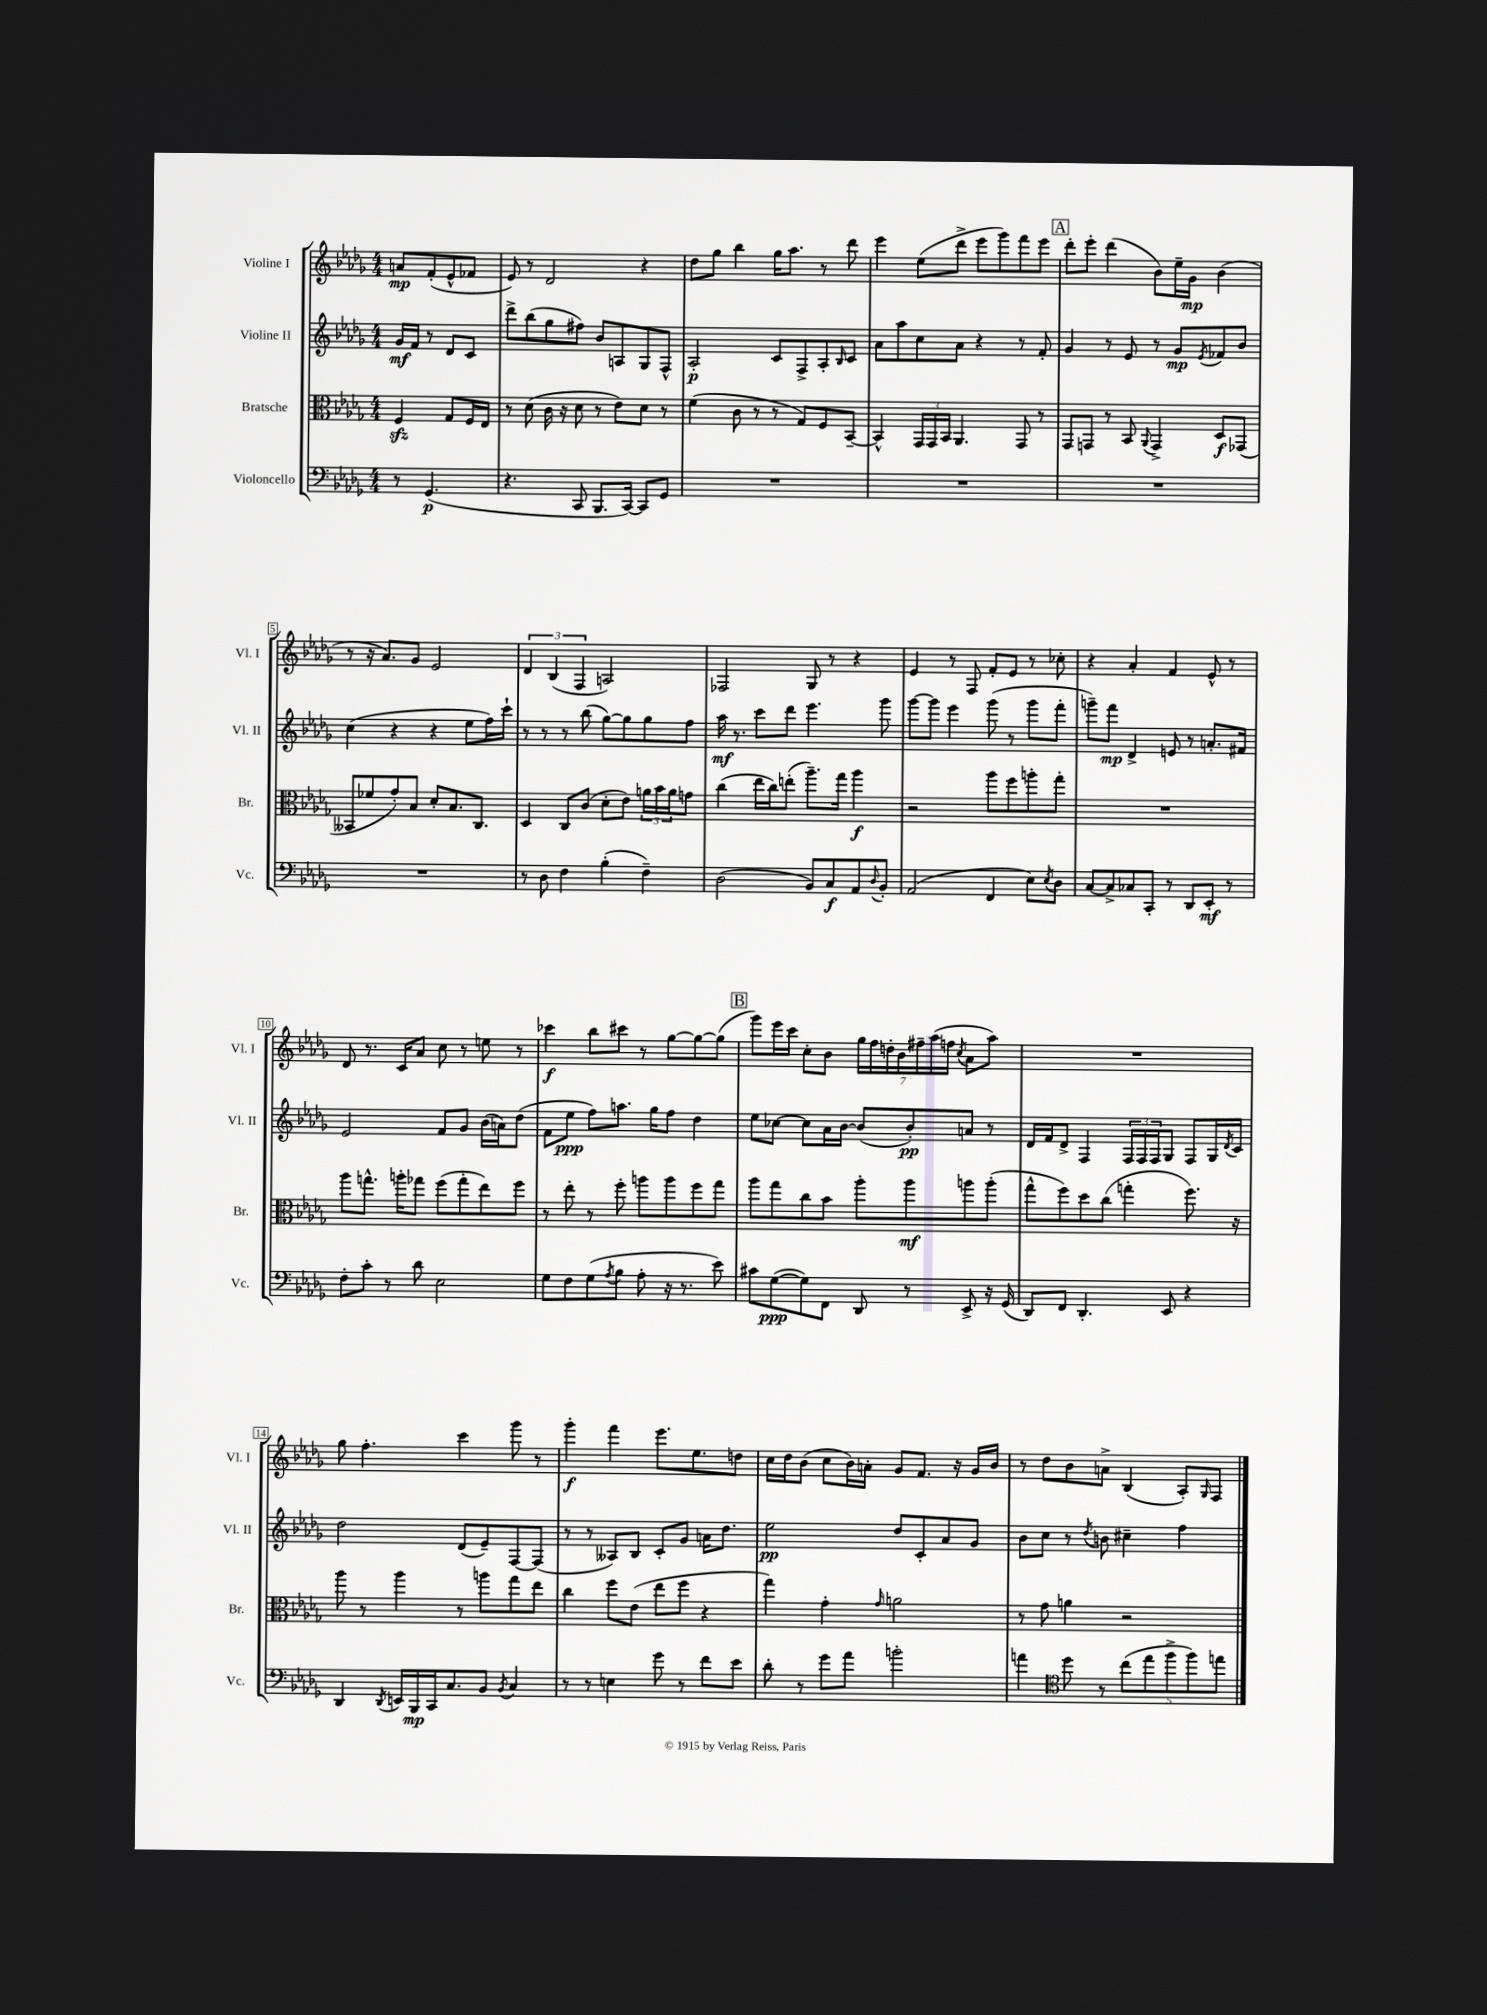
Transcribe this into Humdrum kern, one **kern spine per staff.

**kern	**kern	**kern	**kern
*staff4	*staff3	*staff2	*staff1
*clefF4	*clefC3	*clefG2	*clefG2
*k[b-e-a-d-g-]	*k[b-e-a-d-g-]	*k[b-e-a-d-g-]	*k[b-e-a-d-g-]
*M4/4	*M4/4	*M4/4	*M4/4
8r	4F/	16g-/LL	8a/L
.	.	16f/JJ	.
(4.GG-/	.	8r	(8f'/
.	8G-/L	8d-/L	8e-^^/
.	16F/L	8c/J	8f-/J
.	16E-/JJ	.	.
=	=	=	=
4.r	8r	8ddd-^\L	8e-/)
.	(8d-\	(8bb-\	8r
.	16c\	8gg-\	2d-/
.	16r	.	.
8CC/	8d-\	8ff#\J)	.
8.BBB-/L	8r	8b-/L	.
.	8e-\L)	8A/	.
[16CC/Jk)	.	.	.
8CC/]L	8d-\J	8G-/	4r
8GG-/J	8r	8F^^/J	.
=	=	=	=
1r	(4f\	2A-'/	8dd-\L
.	.	.	8gg-\J
.	8c\	.	4bb-\
.	8r	.	.
.	8r	8c/L	16gg-\LK
.	.	.	8.aa-\J
.	8G-/L)	8F^/	.
.	8F/	8A-'/	8r
.	.	16qqB-/	.
.	[8BB-~/J	8c/J	8ddd-\
=	=	=	=
1r	4BB-^^/]	8a-\L	4eee-\
.	.	8aa-\	.
.	24GG-/LL	8cc\	(8ee-\L
.	24GG-/	.	.
.	24BB-/JJ	.	.
.	4.AA-/	8a-\J	8ddd-^\J
.	.	4r	8eee-\L
.	.	.	8ggg-\)
.	8GG-/	8r	8fff\
.	8r	8f'/	8eee-\J
=	=	=	=
1r	8GG-/L	4g-/	8ddd-'\L
.	8GG/J	.	8eee-'\J
.	8r	8r	(4ddd-\
.	8BB-/	8e-/	.
.	8qqAA-/	.	.
.	4GG^/	8r	8b-\L)
.	.	8g-/L	16ee-~\L
.	.	.	16g-\JJ
.	.	8qe-/	.
.	8D-/L	8f-/	(4b-\
.	(8GG-/J	8b-/J	.
=	=	=	=
1r	8BB--/L	(4cc\	8r
.	8f-/	.	16r
.	.	.	8.a-/L)
.	8g-'/)	4r	.
.	8B-/J	.	8g-/J
.	8d-'/L	4r	2e-/
.	8.B-/	.	.
.	.	8ee-\L	.
.	8.C/J	.	.
.	.	16ff\L)	.
.	.	16ccc`\JJ	.
=	=	=	=
8r	4D-/	8r	6d-/
8D-\	.	8r	.
.	.	.	(6B-/
4F\	8C/L	8r	.
.	.	.	6F/
.	(8c/J	(8bb-\	.
(4B-'\	8d-'\L	[8gg-\L)	2A/)
.	8e-\J)	8gg-\]	.
4F~\)	24a\LL	8gg-\	.
.	24b-\	.	.
.	24a\J	.	.
.	8g\J	8ff\J	.
=	=	=	=
(2D-\	(4cc\	16aa-\	2F-/
.	.	8.r	.
.	16ee-\LL	8ccc\L	.
.	16cc\J)	.	.
.	(8ee'\J	8ddd-\J	.
8BB-/L)	8.aa-~\L)	4.eee-\	8G-/
8C/	.	.	8r
.	16gg-\Jk	.	.
8AA-/	4aa-\	.	4r
8qqD-/	.	.	.
8BB-'/J	.	8ggg-\	.
=	=	=	=
(2AA-/	2r	[8ggg-\L	4e-/
.	.	8ggg-\]J	.
.	.	4eee-\	8r
.	.	.	8F/
4FF/	8aa-\L	(8ggg-\	8f'/L
.	8ff\	8r	8e-/J
8E-\L)	8aa'\	8ggg-\L	8r
8qE-/	.	.	.
8D-\J	8gg-'\J	8fff'\J	8cc-'\
=	=	=	=
[8C/L	1r	8ggg~\L)	4r
8C^/]	.	8fff\J	.
8C-/	.	4d-^/	4a-'/
8CC'/J	.	.	.
8r	.	8e/	4f/
8DD-/L	.	8r	.
8EE-'/J	.	8.a'/L	8e-^^/
8r	.	.	8r
.	.	16f#/Jk	.
=	=	=	=
8F'\L	8aa-\L	2e-/	8d-/
8c'\J	8.gg^^\J	.	8.r
8r	.	.	.
.	16aa'\LK	.	16c/LK
8d-\	8gg-\J	.	8a-/J
2E-\	(8ff\L	8f/L	8cc\
.	8gg-'\	8g-/J	8r
.	8ee-\)	(16b-\LL	8ee\
.	.	16a\J)	.
.	8ff\J	(8dd-\J	8r
=	=	=	=
8G-\L	8r	8f\L	4ccc-\
8F\	8ee-'\	8ee-\J	.
(8G-\	8r	8ff\L)	8bb-\L
8qA-/	.	.	.
8B-\J	8ff'\	8.aa\J	8ccc#\J
8A-'\	8aa\L	.	8r
.	.	16gg-\LK	.
16r	8aa\	8ff\J	[8gg-\L
8.r	.	.	.
.	8ff\	4dd-\	8gg-\_
8e-\)	8gg-\J	.	(8gg-\]J
=	=	=	=
8c#\L	8aa-\L	8ee-\L	8ggg-\L)
([8G-\	8gg-\	[8cc-\J	16eee-\L
.	.	.	16ccc\JJ
8G-\])	8cc\	8cc-\]L	8cc'\L
8FF\J	8b-\J	16a-\L	8b-\J
.	.	[16b-\JJ	.
8DD-/	8aa-'\L	(8b-/]L	28gg-\LL
.	.	.	28ff\
.	.	.	28dd'\
.	.	.	28b-\
8r	8aa-\	8b-'/)	.
.	.	.	28ff#~\
.	.	.	(28aa-\
.	.	.	28ff\JJ
.	.	.	8qcc/
8EE-^/	8aa\	8a/J	8a-\L
16r	(8aa'\J	8r	8aa-\J)
(16GG-/	.	.	.
=	=	=	=
8DD-/L)	8gg-^^\L	16d-/LL	1r
.	.	16f/J	.
8FF/J	8ff\)	8d-^/J	.
4.DD-'/	8dd-\	4F/	.
.	(8cc\J	.	.
.	4gg'\	24F/LL	.
.	.	24F/	.
.	.	24F/J	.
8EE-/	.	8G-/J	.
4r	8.ff\)	8F/L	.
.	.	16G-/L	.
.	.	8qd-/	.
.	16r	16c/JJ	.
=	=	=	=
4DD-/	8aa-\	2dd-\	8gg-\
.	8r	.	4.ff'\
8qDD-/	.	.	.
16EE/LL	4aa-\	.	.
16BBB-/	.	.	.
16CC/J	.	.	.
8.C/	.	.	.
.	8r	(8d-/L	4ccc\
8BB-/J	8aa\L	8e-~/)	.
8qBB-/	.	.	.
4C/	8gg-\	[8F/	8ggg-\
.	8ee-\J	(8F/]J	8r
=	=	=	=
8r	4cc\	8r	4ggg-'\
8r	.	8r	.
4E\	8ff\L	8A--/L)	4fff\
.	(8e-\J	8B-/J	.
8g-\	8ee-\L	8c'/L	8.eee-\L
8r	8ff\J	8g-/J	.
.	.	.	8.ee-\
8f\L	4r	16a\LK	.
.	.	8.dd-\J	.
8e-\J	.	.	8dd\J
=	=	=	=
8d-'\	4gg-\)	2ee-\	16cc\LL
.	.	.	16dd-\J
8r	.	.	(8b-\J
8g-\L	4g-'\	.	8cc\L
8a-\J	.	.	16b-\L)
.	.	.	16a'\JJ
.	16qqg-/	.	.
2b'\	2a\	8dd-/L	8g-/L
.	.	8c'/	8.f/J
.	.	8a-/	.
.	.	.	16r
.	.	8g-/J	16g-/LL
.	.	.	16b-/JJ
=	=	=	=
4a\	8r	8b-\L	8r
.	8g-\	8cc\J	8dd-\L
*clefC4	*	*	*
8dd-\	4a\	8r	8b-\
.	.	8qdd-/	.
8r	.	8b\	8a^\J
(10cc\L	2r	4cc#~\	(4B-/
10ee-\	.	.	.
10ff^\	.	.	.
.	.	4ff\	8A-'/L)
10ff\)	.	.	.
.	.	.	16qqG-/
.	.	.	8F/J
10ee\J	.	.	.
==	==	==	==
*-	*-	*-	*-
